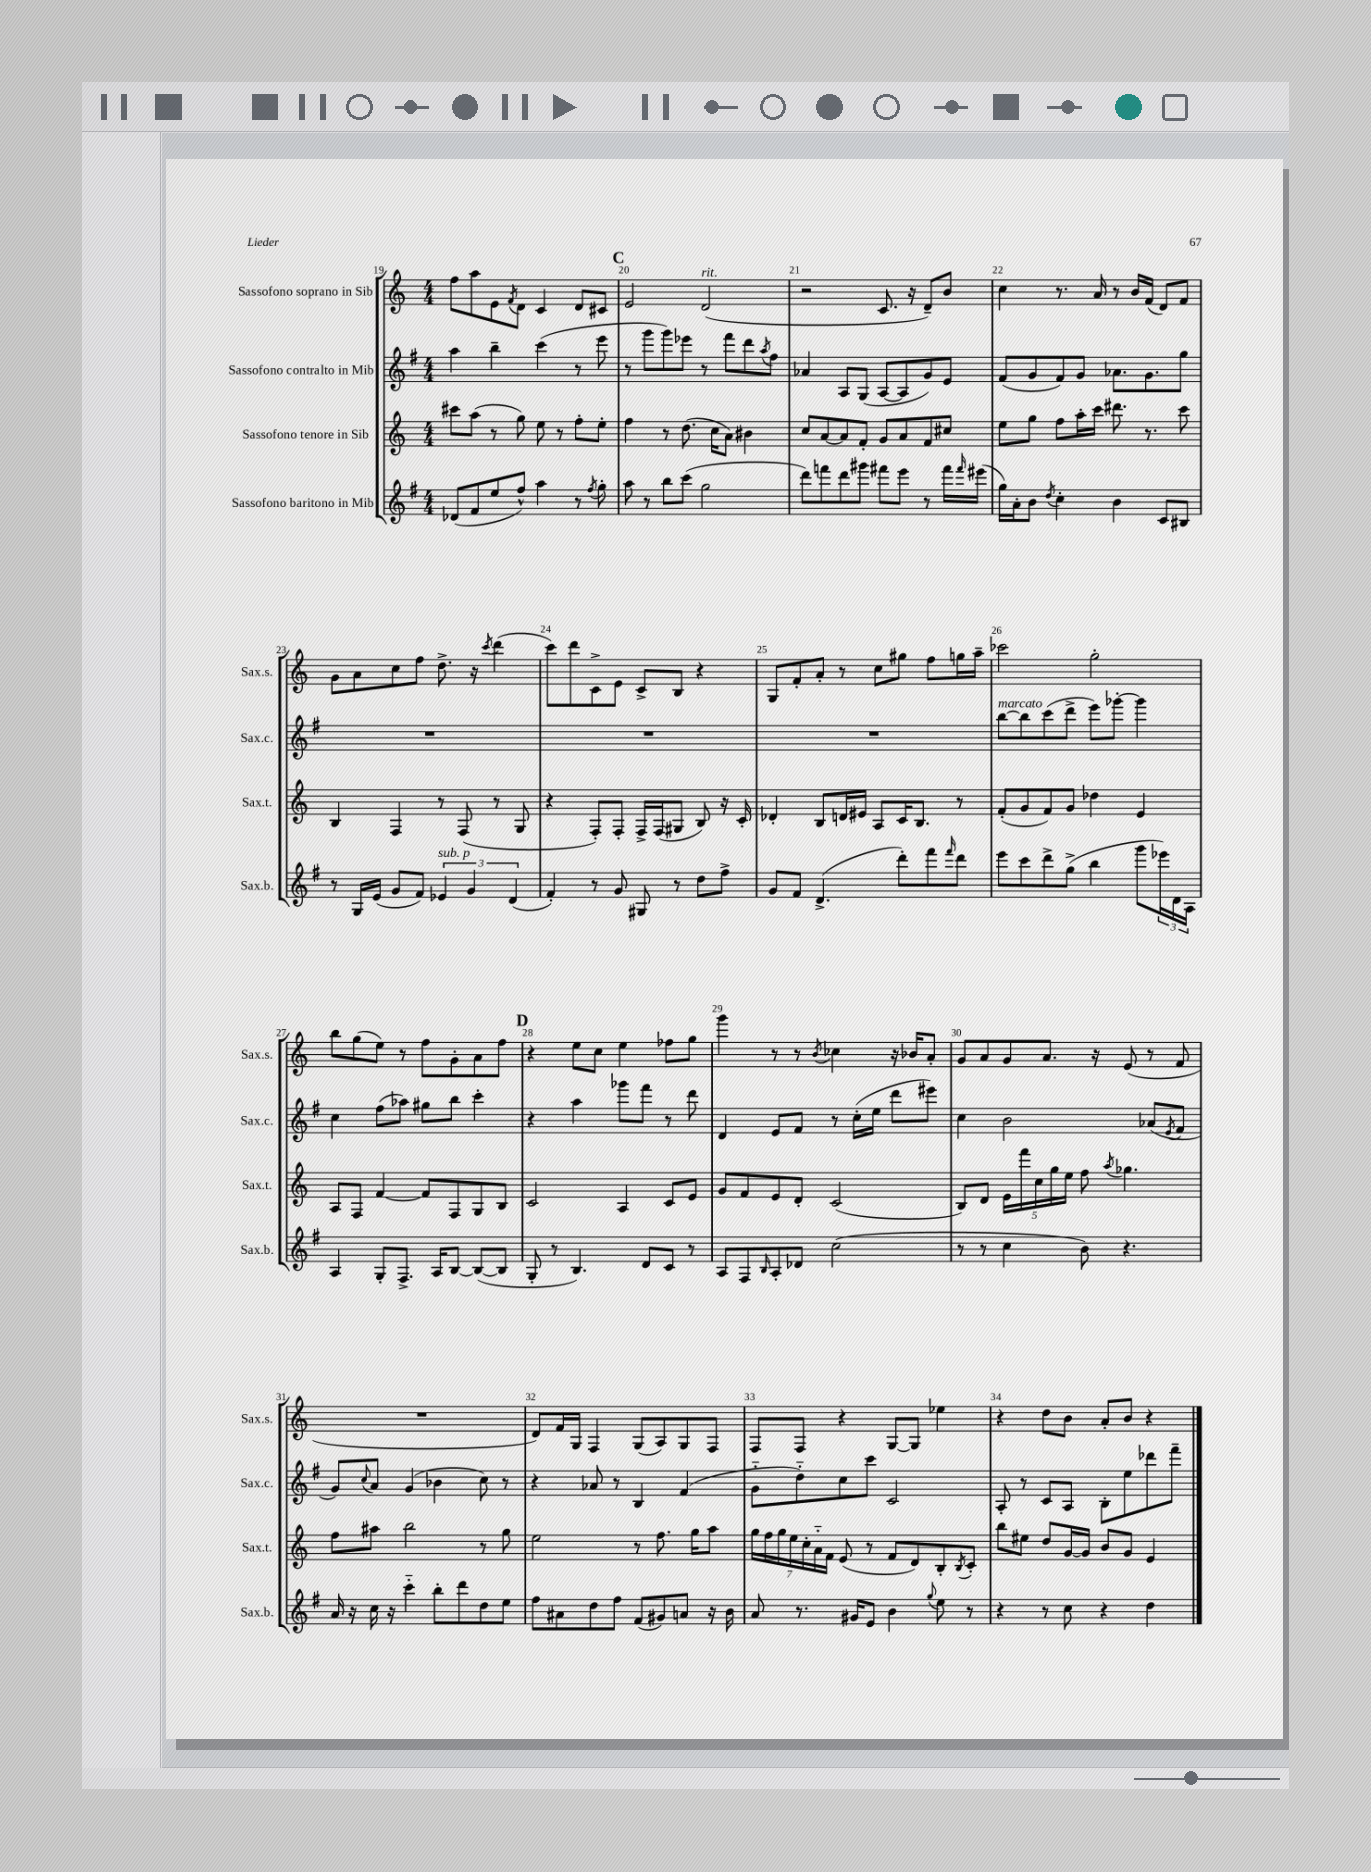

**kern	**kern	**kern	**kern
*part4	*part3	*part2	*part1
*staff4	*staff3	*staff2	*staff1
*I"Sassofono baritono in Mib	*I"Sassofono tenore in Sib	*I"Sassofono contralto in Mib	*I"Sassofono soprano in Sib
*I'Sax.b.	*I'Sax.t.	*I'Sax.c.	*I'Sax.s.
*clefG2	*clefG2	*clefG2	*clefG2
*k[f#]	*k[]	*k[f#]	*k[]
*M4/4	*M4/4	*M4/4	*M4/4
=19	=19	=19	=19
(8d-X/L	8ccc#X\L	4aa\	8ff\L
8f#/	(8aa\J	.	8aa\
8ee/	8r	4bb~\	8e\
.	.	.	8qf/
8ff#^^/J)	8gg\)	.	8d\J
4aa\	8ee\	(4ccc\	4c/
.	8r	.	.
8r	8ff'\L	8r	8d/L
8qff#/	.	.	.
8gg'\	8ee'\J	8eee\	8c#X/J
!!LO:REH:place=s1:t=C
=20	=20	=20	=20
8aa\	4ff\	8r	2e/
8r	.	8ggg\L	.
8bb\L	8r	8ggg\)	.
(8ccc\J	(8.dd\	8eee-X\J	.
!	!	!	!LO:TX:a:i:t=rit.
2gg\	.	8r	(2d/
.	16cc\KL	.	.
.	8a\J)	8fff#\L	.
.	4b#X\	8ddd\	.
.	.	8qaa/	.
.	.	8ff#\J	.
=21	=21	=21	=21
8ddd\L)	8cc/L	4a-X/	2r
8fffn\	[8a/	.	.
8ddd\	8a/]	8A/L	.
8ggg#X\J	8f'/J	(8G/J	.
8fff#X\L	8g/L	[8A/L	8.c/
8eee\J	8a/	8A/]	.
.	.	.	16r
8r	8f/	8g/)	8d~/L)
16fff#\LL	8cc#X/J	8e/J	8b/J
16qqfff#/	.	.	.
(16eee#X\JJ	.	.	.
=22	=22	=22	=22
16gg\LL)	8ee\L	(8f#/L	4cc\
16a'\J	.	.	.
8b\J	8gg\J	8g/	.
8qdd/	.	.	.
4cc'\	8ff\L	8f#/)	8.r
.	16aa'\L	8g/J	.
.	16ccc\JJ	.	16a/
4b\	8.ddd#X\	8.a-X\L	8r
.	.	.	16b/LL
.	8.r	8.g\	(16f/JJ
8c/L	.	.	8d/L)
8B#X/J	8ccc\	8gg\J	8f/J
!!LO:LB:g=z
=23	=23	=23	=23
8r	4B/	1r	8g\L
16G/LL	.	.	8a\
(16e/JJ	.	.	.
8g/L	4F/	.	8cc\
8f#/J)	.	.	8ff\J
!LO:TX:a:i:t=sub. p	!	!	!
6e-X/	8r	.	8.dd^\
.	(8F/	.	.
6g/	.	.	.
.	.	.	16r
.	.	.	8qccc/
.	8r	.	(4ddd\
(6d/	.	.	.
.	8G/	.	.
=24	=24	=24	=24
4f#'/)	4r	1r	8ccc\L)
.	.	.	8ddd\
8r	8F'/L)	.	8c^\
8g/	8F'/J	.	8e\J
8G#X/	16F^/LL	.	8c^/L
.	(16F/J	.	.
8r	8G#X/J	.	8B/J
8dd\L	8B/)	.	4r
8ff#^\J	16r	.	.
.	16c'/	.	.
=25	=25	=25	=25
8g/L	4d-X'/	1r	8G/L
8f#/J	.	.	8f'/
(4.d^/	8B/L	.	8a'/J
.	16dn/L	.	8r
.	16e#X/JJ	.	.
.	8A/L	.	8cc\L
8ddd'\L)	16c/K	.	8gg#X\J
.	8.B/J	.	.
8fff#\	.	.	8ff\L
16qqfff#/	.	.	.
8ddd\J	8r	.	16ggn\L
.	.	.	16aa~\JJ
=26	=26	=26	=26
!	!	!LO:TX:a:i:t=marcato	!
8eee\L	(8f'/L	[8bb\L	2ccc-X\
8ccc\	8g/	8bb\]	.
8ddd^\	8f/)	(8ccc\	.
(8gg^\J	8g/J	8ddd^\J	.
4bb\	4dd-X\	8eee\L)	2gg'\
.	.	[8ggg-X'\J	.
8ggg\L	4e/	4ggg-\]	.
24eee-X\L)	.	.	.
24d\	.	.	.
24A\JJ	.	.	.
!!LO:LB:g=z
=27	=27	=27	=27
4A/	8A/L	4cc\	8bb\L
.	8F/J	.	(8gg\
8G'/L	[4f/	(8ff#\L	8ee\J)
8.F#^/J	.	8aa-X\J)	8r
.	8f/L]	8gg#X\L	8ff\L
16A/KL	.	.	.
[8B/J	8F/	8bb\J	8g'\
(8B/L_	8G/	4ccc'\	8a\
8B/J]	8B/J	.	8ff\J
!!LO:REH:place=s1:t=D
=28	=28	=28	=28
8G'/	2c/	4r	4r
8r	.	.	.
4.B/)	.	4aa\	8ee\L
.	.	.	8cc\J
.	4A/	8ggg-X\L	4ee\
8d/L	.	8fff#\J	.
8c/J	8c/L	8r	8ff-X\L
8r	8e/J	8ddd\	8gg\J
=29	=29	=29	=29
8A/L	8g/L	4d/	4ggg\
8F#/	8f/	.	.
16qqB/	.	.	.
8A'/	8e/	8e/L	8r
8d-X/J	8d'/J	8f#/J	8r
.	.	.	8qb/
(2cc\	(2c/	8r	4cc-X\
.	.	(16cc'\LL	.
.	.	16ee\JJ	.
.	.	8ddd\L	16r
.	.	.	16b-X/KL
.	.	8eee#X\J)	8a'/J
=30	=30	=30	=30
8r	8B/L)	4cc\	8g/L
8r	8d/J	.	8a/
4cc\	20e\LL	2b\	8g/
.	20fff\	.	.
.	20cc\	.	.
.	.	.	8.a/J
.	20gg\	.	.
.	20ee\JJ	.	.
8b\)	8ff\	.	.
.	.	.	16r
.	8qaa/	.	.
4.r	4.gg-X\	.	(8e/
.	.	(8a-X/L	8r
.	.	8qe/	.
.	.	8f#/J	8f/
!!LO:LB:g=z
=31	=31	=31	=31
16a/	8ff\L	8g/L)	1r
16r	.	.	.
.	.	8qqcc/	.
16cc\	8aa#X\J	8a/J	.
16r	.	.	.
4ccc\	2bb\	(4g/	.
8bb'\L	.	4b-X\	.
8ddd\	.	.	.
8dd\	8r	8cc\)	.
8ee\J	8gg\	8r	.
=32	=32	=32	=32
8ff#\L	2ee\	4r	8d/L)
8a#X\	.	.	16f/L
.	.	.	16G/JJ
8dd\	.	8a-X/	4F/
8ff#\J	.	8r	.
(8f#/L	8r	4B/	(8G/L
8g#X/)	8.ff\	.	8A/)
8an/J	.	(4f#/	8G/
.	16gg\KL	.	.
16r	8aa\J	.	8F/J
16b\	.	.	.
=33	=33	=33	=33
8a/	28gg\LL	8g\L	8F/L
.	28ff\	.	.
.	28gg\	.	.
.	28ee\	.	.
8.r	.	8dd\)	8F/J
.	28cc'\	.	.
.	28a\	.	.
.	28f\JJ	.	.
.	(8e/	8cc\	4r
16g#X/KL	.	.	.
8e/J	8r	8ccc\J	.
4b\	8f/L	2c/	[8G/L
.	8d/)	.	8G/J]
8qqgg/	.	.	.
8ee\	8B'/	.	4ee-X\
.	8qB/	.	.
8r	8c'/J	.	.
=34	=34	=34	=34
4r	8bb\L	8A'/	4r
.	8ee#X\J	8r	.
8r	8dd/L	8c/L	8dd\L
8cc\	[16g/L	8A/J	8b\J
.	16g/JJ]	.	.
4r	8b/L	8B'\L	8a'/L
.	8g/J	8ee\	8b/J
4dd\	4e/	8ddd-X\	4r
.	.	8fff#~\J	.
==	==	==	==
*-	*-	*-	*-
